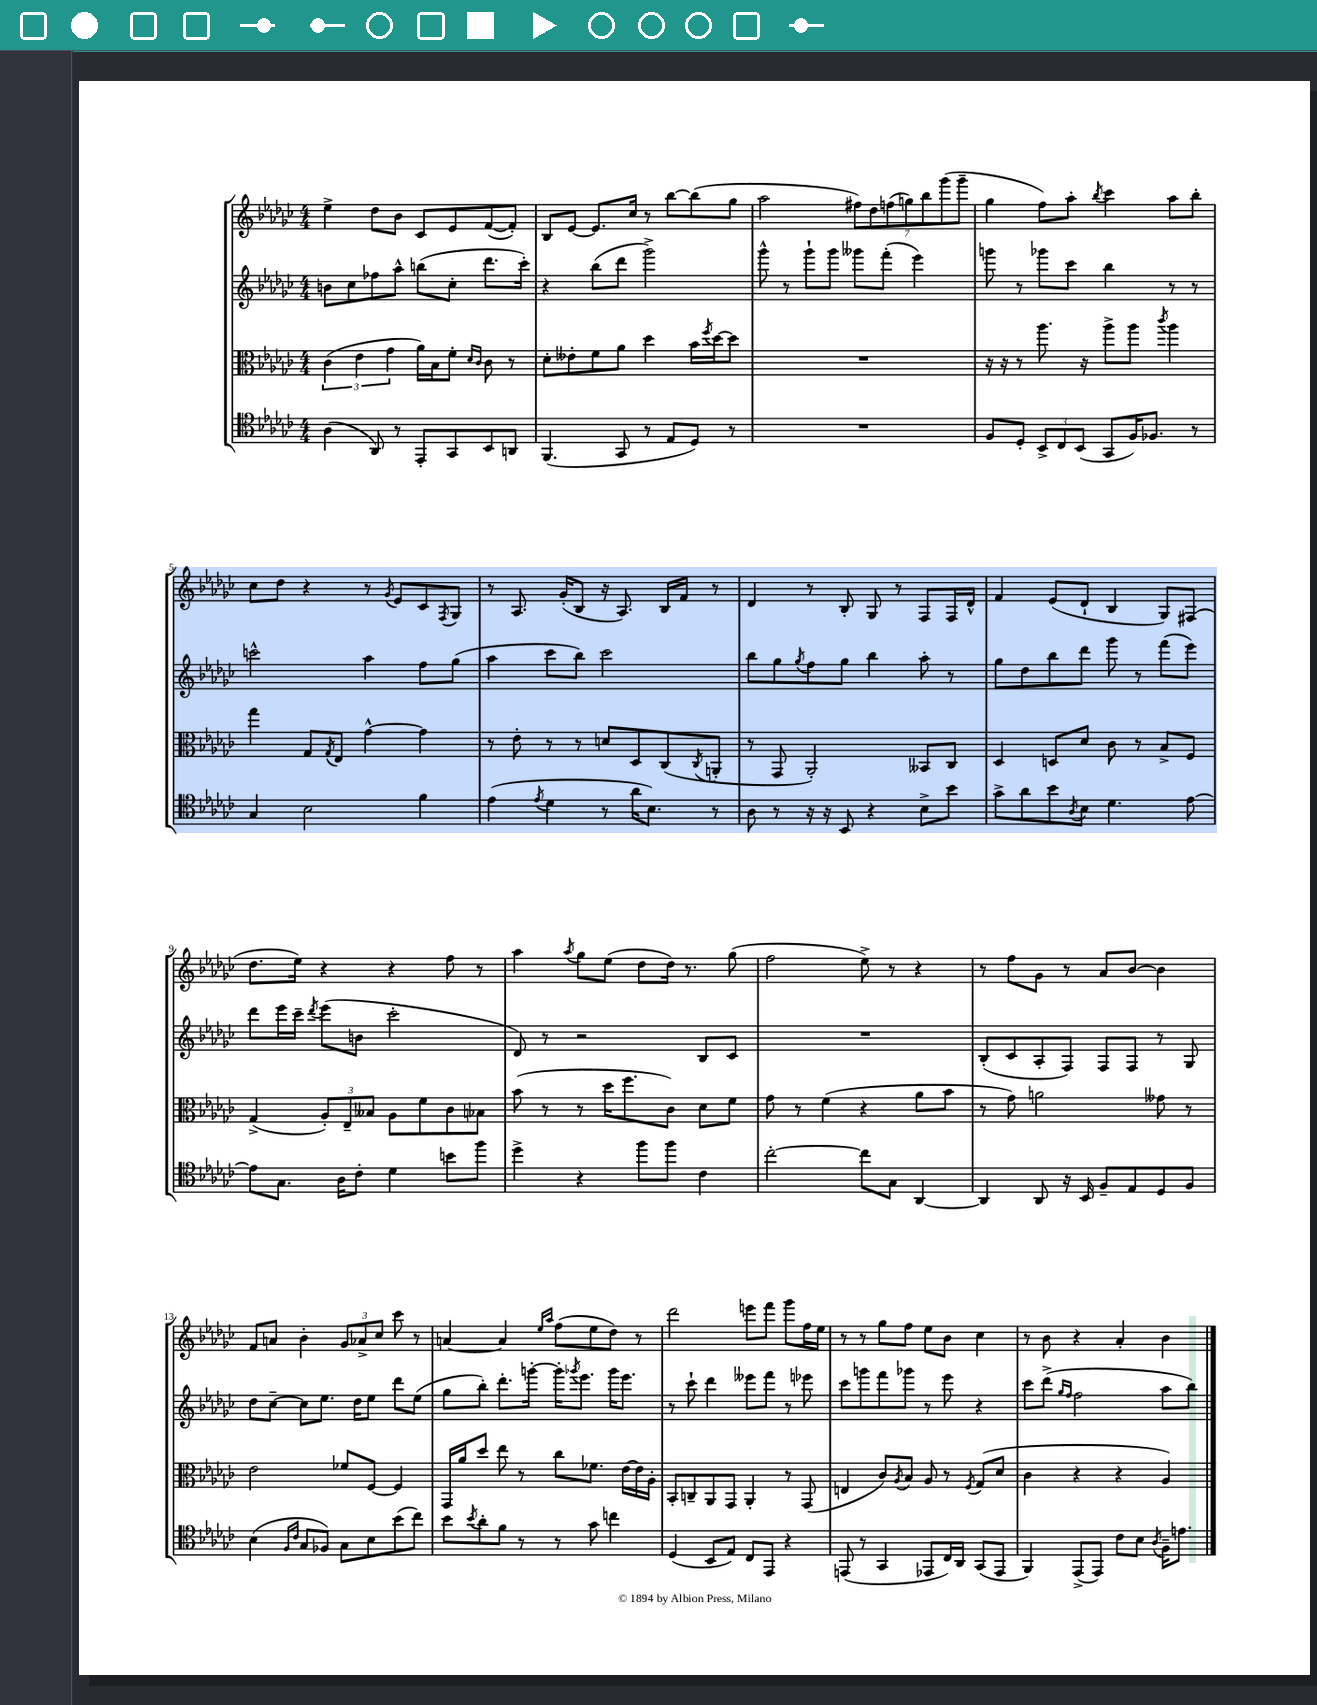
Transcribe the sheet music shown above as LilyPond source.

<<
\new StaffGroup <<
\new Staff = "s0" {
    \clef treble \key ges \major \numericTimeSignature \time 4/4
    ees''4-> des''8 bes'8 ces'8 ees'8 f'8~( f'8-.) |
    bes8 ees'8~ ees'8. ces''16 r8 bes''8~ bes''8( ges''8 |
    aes''2 \tuplet 7/4 { fis''8) des''8 f''8( g''8) bes''8 ges'''8( ges'''8-- } |
    ges''4 f''8) aes''8-. \acciaccatura { bes''8 } ces'''4 aes''8 bes''8-. |
    ces''8 des''8 r4 r8 \acciaccatura { ges'8 } ees'8 ces'8 \acciaccatura { f8 } ges8 |
    r8 aes8. ges'16-.( bes8 r16 aes8.) bes16 f'16 r8 |
    des'4 r8 bes8-. ges8 r8 f8 f16 des'16-^ |
    f'4 ees'8( des'8-! bes4 ges8) fis8( |
    des''8. ees''16) r4 r4 f''8 r8 |
    aes''4 \acciaccatura { aes''8 } ges''8 ees''8( des''8 des''16) r8. ges''8( |
    f''2 ees''8->) r8 r4 |
    r8 f''8 ges'8 r8 aes'8 bes'8~ bes'4 |
    f'8 a'8 bes'4-. \tuplet 3/2 { ges'8 aes'8-> ces''8 } ces'''8 r8 |
    a'4~ a'4 \grace { ees''16 aes''16 } f''8( ees''8 des''8) r8 |
    des'''2 e'''8 f'''8 ges'''8 f''16 ees''16 |
    r8 r8 ges''8 f''8 ees''8 bes'8 ces''4 |
    r8 bes'8 r4 aes'4-. bes'4 \bar "|." |
}
\new Staff = "s1" {
    \clef treble \key ges \major \numericTimeSignature \time 4/4
    b'8 ces''8 fes''8 aes''8-^ b''8( ces''8-. des'''8. ces'''16-.) |
    r4 bes''8( des'''8 ges'''2->) |
    ges'''8-^ r8 ges'''8-! ges'''8 geses'''8 f'''8-.( ees'''4) |
    g'''8 r8 ges'''8 ces'''8 bes''4 r8 r8 |
    c'''2-^ aes''4 f''8 ges''8( |
    aes''4 ces'''8 bes''8) ces'''2 |
    bes''8 ges''8 \acciaccatura { ges''8 } f''8 ges''8 bes''4 aes''8-. r8 |
    ges''8 des''8 bes''8 des'''8 ges'''8 r8 f'''8( ees'''8) |
    des'''8 ees'''16 ces'''16-- \acciaccatura { des'''8 } ees'''8( b'8 ces'''2-. |
    des'8) r8 r2 bes8 ces'8 |
    R1 |
    bes8-.( ces'8 aes8-. f8) f8 f8 r8 ges8 |
    des''8 ces''8~-- ces''8 ees''8. des''16 ees''8 des'''8 ees''8( |
    ges''8 bes''8-.) des'''8.-. g'''16~-. g'''16-. \acciaccatura { ges'''8 } ees'''8. ges'''16 ees'''8. |
    r8 ces'''8-! des'''4 eeses'''8 f'''8 r8 ees'''8 |
    ces'''8 g'''8 f'''8 ges'''8 r8 ees'''8 r4 |
    ces'''8 des'''8->( \grace { ges''16 f''16 } f''2 aes''8 bes''8) \bar "|." |
}
\new Staff = "s2" {
    \clef alto \key ges \major \numericTimeSignature \time 4/4
    \tuplet 3/2 { ces'4( ees'4 ges'4 } aes'16) bes16 f'8-. \grace { des'16 ces'16 } ces'8 r8 |
    des'8-. eeses'8-. f'8 aes'8 des''4 bes'16 \acciaccatura { f''8 } des''16~ des''8 |
    R1 |
    r16 r16 r8 aes''8. r16 aes''8-> aes''8 \acciaccatura { ces'''8 } aes''4 |
    ges''4 ges8 \acciaccatura { ges8 } ees8 ges'4~-^ ges'4 |
    r8 ees'8-. r8 r8 d'8 des8 ces8( \acciaccatura { ces8 } a,8-. |
    r8 ges,8 aes,2-.) beses,8 ces8 |
    des4 d8 des'8 ces'8 r8 bes8-> f8 |
    ges4->( \tuplet 3/2 { aes8-.) ees8-- beses8 } aes8 f'8 ces'8 bes8 |
    bes'8( r8 r8 des''16 f''8. ces'8) des'8 f'8 |
    ges'8 r8 f'4( r4 aes'8 bes'8 |
    r8 ges'8) a'2 geses'8 r8 |
    ees'2 fes'8 f8~ f4 |
    ges,16 aes'16 des''8 ees''8 r8 ces''8 fes'8. ees'16~ ees'16 aes16-. |
    bes,8-. c8-- aes,8 ges,8 aes,4-. r8 ges,8( |
    e4 ces'8) \acciaccatura { aes8 } bes8 aes8 r8 \acciaccatura { f8 } ges8( des'8 |
    ces'4 r4 r4 aes4) \bar "|." |
}
\new Staff = "s3" {
    \clef tenor \key ges \major \numericTimeSignature \time 4/4
    aes4( aes,8) r8 ees,8-. ges,8 bes,8 a,8 |
    f,4.( ges,8 r8 ees8 des8) r8 |
    R1 |
    f8 des8-. \tuplet 3/2 { bes,8-> ces8 bes,8( } ges,8 f16) fes8. r8 |
    ges4 bes2 f'4 |
    ees'4( \acciaccatura { ees'8 } des'4 r8 aes'16 bes8.) r8 |
    aes8 r8 r16 r16 bes,8 r4 bes8-> bes'8 |
    ges'8-> aes'8 bes'8 \acciaccatura { aes8 } bes8 des'4. ees'8~ |
    ees'8 ges8. aes16 ces'8-. des'4 b'8 f''8 |
    des''4-> r4 f''8 f''8 ces'4 |
    ces''2~-. ces''8 ges8 aes,4~ |
    aes,4 aes,8 r16 bes,16 f8-- ees8 des8 f8 |
    bes4( \grace { f16 ces'16 } ges8 fes8) ges8 bes8 bes'8( ces''8) |
    bes'8 \acciaccatura { bes'8 } aes'8-. f'8 r8 r8 ges'8 c''4 |
    des4( bes,8 ees8) ces8 ees,8 r4 |
    e,8( r8 ges,4 ees,8 ces16) aes,16 ges,8( ees,8 |
    f,4) ees,8->( ees,8) ces'8 bes8 \acciaccatura { aes8 } f16-- e'8. \bar "|." |
}
>>
>>
